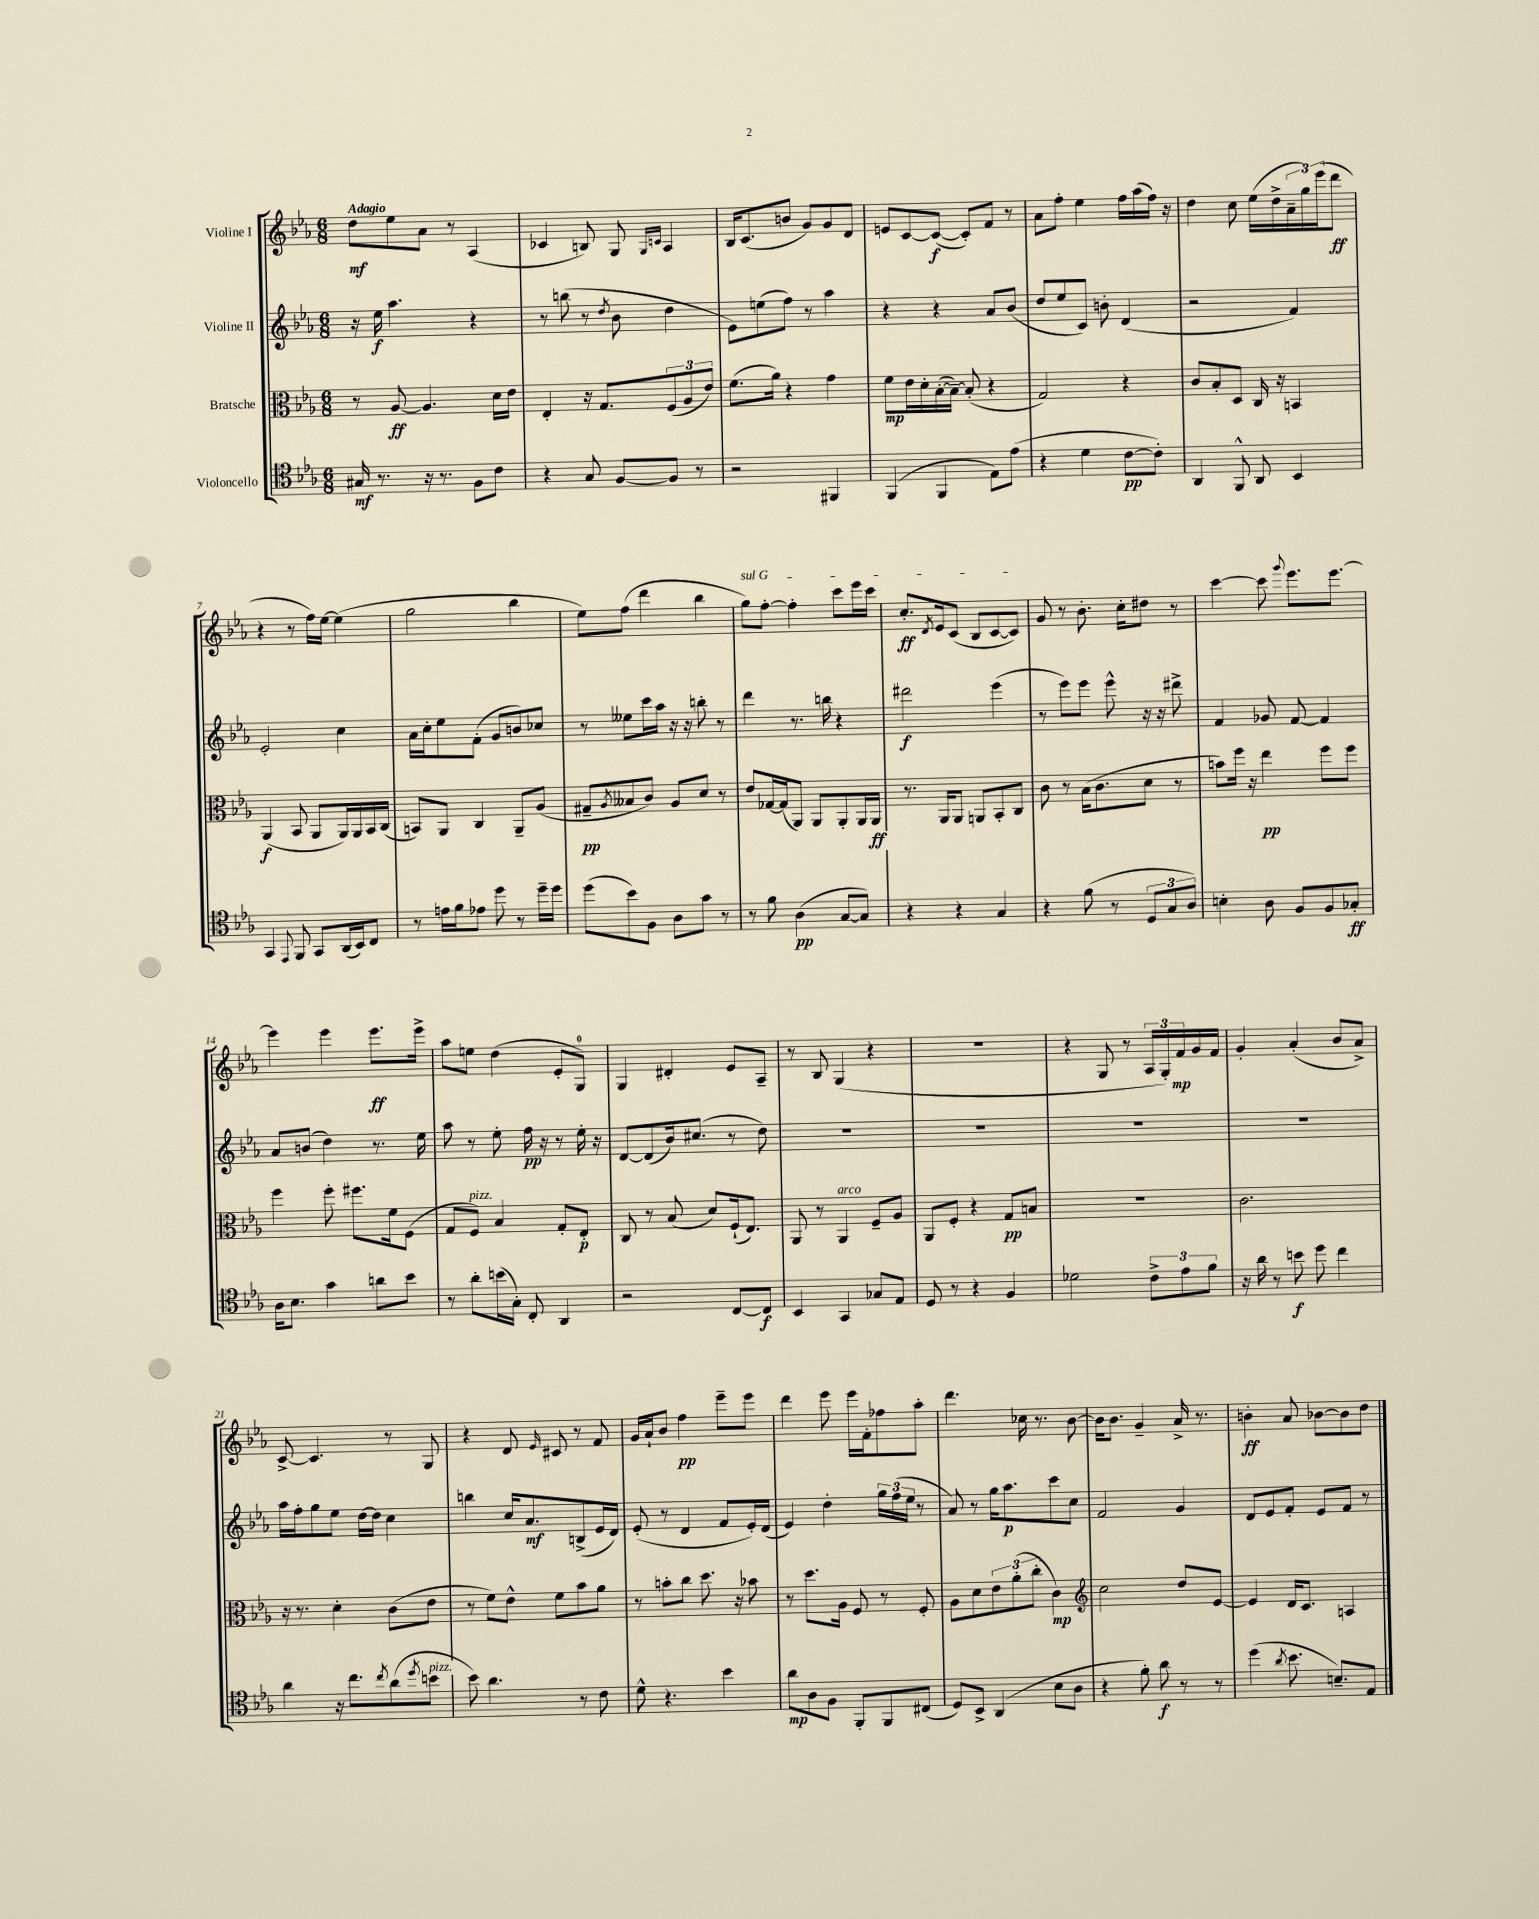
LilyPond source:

<<
\new StaffGroup <<
\new Staff = "s0" \with { instrumentName = "Violine I" } {
    \clef treble \key ees \major \numericTimeSignature \time 6/8 \tempo "Adagio"
    d''8\mf ees''8 aes'8 r8 aes4( |
    ces'4 b8) g8 \grace { g16 c'16 } aes4 |
    bes16 c'8.( b'8 g'8) g'8 d'8 |
    e'8 c'8~ c'8~\f( c'8-.) f'8 r8 |
    aes'8 f''8-. ees''4 f''16 aes''16( f''16) r16 |
    d''4 c''8 ees''16( d''16-> \tuplet 3/2 { aes'16-- g''16) ees'''16( } d'''8\ff |
    r4 r8 f''16) ees''16~ ees''4( |
    g''2 bes''4 |
    ees''8) f''8( d'''4 bes''4 |
    \once \override TextSpanner.bound-details.left.text = \markup { \italic "sul G" } g''8\startTextSpan) f''8~-. f''4-. c'''8 ees'''16 c'''16 |
    c''8.-.\ff \acciaccatura { d'8 } ees'16 c'8( bes8 c'8~ c'8\stopTextSpan) |
    g'8 r8 bes'8.-. c''16-. dis''8 r8 |
    c'''4~ c'''8 \appoggiatura { g'''8 } ees'''8. ees'''8.~ |
    ees'''4 ees'''4 ees'''8.\ff ees'''16-> |
    aes''8 e''8 d''4( ees'8-. g8-0) |
    g4 dis'4-. ees'8 aes8-- |
    r8 bes8 g4( r4 |
    R2. |
    r4 g8 r8 \tuplet 3/2 { aes16 g16-.) f'16\mp } g'16 f'16 |
    g'4-. aes'4-.( bes'8 aes'8->) |
    c'8~-> c'4. r8 g8 |
    r4 d'8 \grace { ees'16 } cis'8 r8 f'8 |
    g'16 aes'16-! bes'8 f''4\pp ees'''8-- ees'''8 |
    d'''4 ees'''8 ees'''16 f'16-. fes''8 aes''8-. |
    d'''4. ces''16 r8. bes'8~ |
    bes'16 bes'8. g'4-- aes'16-> r8. |
    b'4-.\ff aes'8 bes'8~ bes'8 d''8 \bar "|." |
}
\new Staff = "s1" \with { instrumentName = "Violine II" } {
    \clef treble \key ees \major \numericTimeSignature \time 6/8
    r16 ees''16\f aes''4. r4 |
    r8 b''8( r8 \acciaccatura { d''8 } bes'8 d''4 |
    ees'8) e''8( f''8) r8 aes''4 |
    r4 r4 aes'8 bes'8( |
    d''8 ees''8 c'8) b'8-. d'4( |
    r2 f'4) |
    ees'2-. c''4 |
    aes'16 c''16-. ees''8 f'8-.( g'8 b'8) ces''8 |
    r8 eeses''8 c'''16 aes''16 r16 r16 b''8-. r8 |
    d'''4 r8. b''16 r4 |
    dis'''2\f ees'''4( |
    r8 ees'''8) ees'''8 ees'''8-^ r16 r16 dis'''8-> |
    f'4 ges'8 f'8~ f'4 |
    aes'8 b'8( d''4) r8. ees''16 |
    aes''8 r8 ees''8-. f''16\pp r16 r8 ees''16-. r16 |
    d'8~ d'8( bes'16) cis''8.( r8 d''8) |
    R2. |
    R2. |
    R2. |
    R2. |
    aes''16 f''16-. g''8 ees''8 d''16~ d''16 c''4 |
    b''4 c''16 aes'8.\mf b8->( ees'16 d'16) |
    ees'8-.( r8 d'4 f'8 ees'16-.) d'16( |
    ees'4) d''4-. \tuplet 3/2 { g''16 f''16( ees''16 } r8 |
    aes'8) r8 g''16 aes''8.\p c'''8 c''8 |
    f'2 g'4 |
    d'8 ees'8 f'8-. ees'8 f'8 r8 \bar "|." |
}
\new Staff = "s2" \with { instrumentName = "Bratsche" } {
    \clef alto \key ees \major \numericTimeSignature \time 6/8
    r8 aes8~\ff aes4. d'16 ees'16 |
    ees4-. r16 g8. \tuplet 3/2 { f8( aes8 ees'8) } |
    f'8.( aes'16) r4 g'4 |
    f'8\mp ees'16 d'16-. bes16~-.( bes16~--) bes8-.( r4 |
    g2) r4 |
    c'8 bes8-. d8 c16 r16 b,4 |
    aes,4\f( bes,8 aes,8 aes,16) aes,16 bes,16 c16( |
    b,8) aes,8 c4 aes,8-- aes8( |
    gis8--\pp \acciaccatura { aes8 } beses8 c'8) aes8 d'8 r8 |
    ees'8 ges16~ ges16( aes,8) aes,8 aes,8-. aes,16 aes,16\ff |
    r8. aes,16 aes,8 a,8 bes,8-. c8 |
    c'8 r8 bes16( c'8. d'8 r8 |
    b'8) f''16 r16 ees''4\pp f''8 f''8 |
    f''4 f''8-. fis''8. f'16 f8( |
    g8 f8^\markup { \italic "pizz." }) bes4 g8-. ees8-.\p |
    c8 r8 bes8( d'8) f16-!( ees8.) |
    aes,8 r8 aes,4^\markup { \italic "arco" } f8-- aes8 |
    aes,8 f8-. r4 g8\pp b8 |
    R2. |
    c'2. |
    r16 r8. d'4-. c'8( ees'8 |
    r8 f'8) ees'8-^ f'8 bes'8 aes'8 |
    r8 b'8-. c''8 d''8. r16 bes'8 |
    r8 d''8. aes16 f8 r8 f8-. |
    aes8 d'8 \tuplet 3/2 { ees'8 aes'8-.( c''8-. } c'4\mp) |
    \clef treble c''2 d''8 ees'8~ |
    ees'4 d'16 c'8. a4 \bar "|." |
}
\new Staff = "s3" \with { instrumentName = "Violoncello" } {
    \clef tenor \key ees \major \numericTimeSignature \time 6/8
    gis16\mf r8. r16 r8. f8 c'8 |
    r4 g8 f8~ f8 r8 |
    r2 fis,4 |
    f,4( f,4 ees8) ees'8( |
    r4 d'4 c'8~\pp c'8-.) |
    aes,4 f,8-^ aes,8 bes,4 |
    g,4 \appoggiatura { ees,8 } f,8 g,8 aes,16( bes,16) c8 |
    r8 e'16 f'16 ees'8 d''8 r8 d''16-- d''16 |
    d''8( bes'8) f8 aes8 g'8 r8 |
    r8 f'8 aes4\pp( g8~ g8) |
    r4 r4 g4 |
    r4 f'8( r8 \tuplet 3/2 { d8 g8 aes8) } |
    b4-. aes8 f8 f8 ges8-.\ff |
    aes16 bes8. g'4 a'8 bes'8 |
    r8 aes'8-. b'16( g16-.) c8-. aes,4 |
    r2 c8~ c8\f |
    bes,4 g,4 ges8 ees8 |
    d8 r8 r4 f4 |
    des'2 \tuplet 3/2 { c'8-> ees'8 f'8 } |
    r16 aes'16 r8 b'8\f d''8 c''4 |
    aes'4 r16 c''8. \acciaccatura { c''8 } aes'8( \acciaccatura { d''8 } b'8^\markup { \italic "pizz." } |
    bes'8) aes'4. r8 c'8 |
    d'8-^ r4. bes'4 |
    aes'8\mp aes8 f8 f,8-. f,8 cis8( |
    d8) bes,8-> aes,4( bes8 aes8 |
    r4 f'8-.) aes'8\f r8 r8 |
    d''4( \acciaccatura { aes'8 } bes'8. b8.--) ees8 \bar "|." |
}
>>
>>
